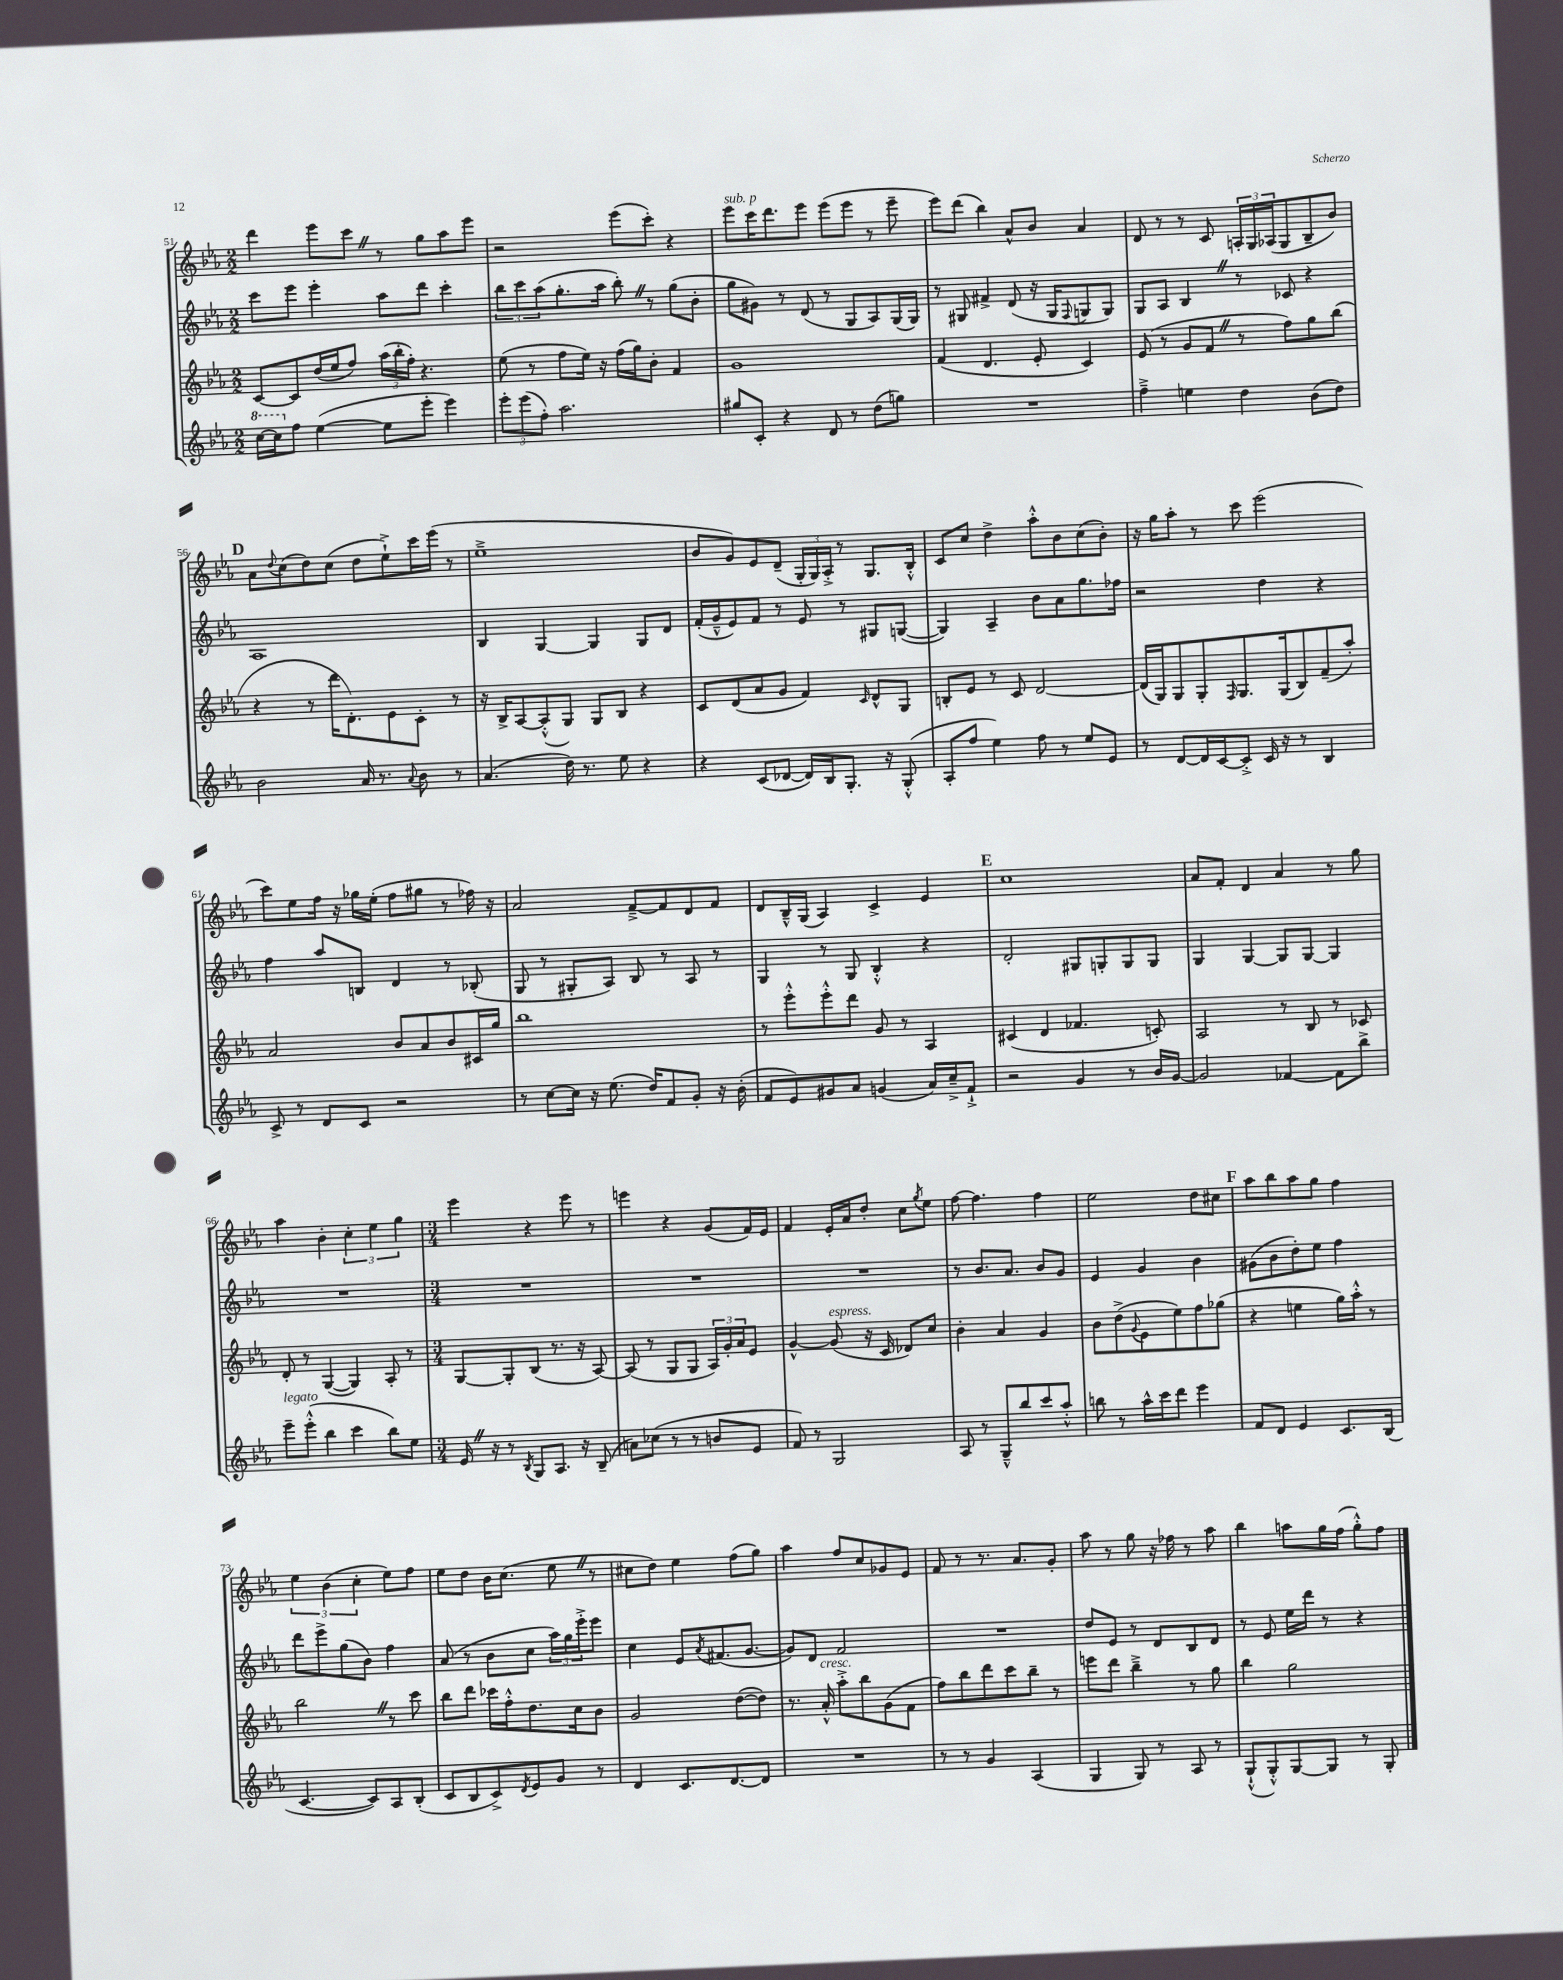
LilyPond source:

<<
\new StaffGroup <<
\new Staff = "s0" {
    \clef treble \key ees \major \numericTimeSignature \time 2/2
    d'''4 ees'''8 c'''8 \once \override BreathingSign.text = \markup { \musicglyph "scripts.caesura.straight" } \breathe r8 g''8 aes''8 ees'''8 |
    r2 ees'''8( c'''8-.) r4 |
    ees'''8^\markup { \italic "sub. p" } c'''16 d'''8. ees'''8 ees'''8( ees'''8 r8 ees'''8-- |
    ees'''8) d'''8( bes''4) aes'8-^ bes'8 aes'4 |
    d'8 r8 r8 c'8 \tuplet 3/2 { a16-. g16 aes16( } g8 bes8-- bes'8) |
    \mark \markup { \bold "D" } aes'8 \appoggiatura { d''8 } c''8( d''8) c''8( d''8 ees''8-!->) c'''16 ees'''16( r8 |
    ees''1---> |
    bes'8 g'8) ees'8 d'8--( \tuplet 3/2 { g16-. g16) aes16-.-> } r8 g8. bes16-.-^ |
    c'8 c''8 d''4-> aes''8-.-^ bes'8 c''8( bes'8-.) |
    r16 g''16 aes''8-. r8 c'''8 ees'''2( |
    c'''8) ees''8 f''16 r16 ges''16 ees''16-.( f''8 gis''8 r8 fes''16) r16 |
    aes'2 f'8~---> f'8 d'8 f'8 |
    d'8 bes16---^ g16( aes4) c'4-> ees'4 |
    \mark \markup { \bold "E" } c''1 |
    aes'8 f'8-. d'4 aes'4 r8 g''8 |
    aes''4 bes'4-. \tuplet 3/2 { c''4-. ees''4 g''4 } |
    \numericTimeSignature \time 3/4 ees'''4 r4 ees'''8 r8 |
    e'''4 r4 g'8( f'16) ees'16 |
    f'4 ees'16-. aes'16 d''8-. c''8 \acciaccatura { g''8 } ees''8 |
    f''8~ f''4. f''4 |
    ees''2 d''8 cis''8 |
    \mark \markup { \bold "F" } aes''8 bes''8 aes''8 g''8 f''4 |
    \tuplet 3/2 { ees''4 bes'4( c''4-. } ees''8) f''8 |
    ees''8 d''8 bes'16 c''8.( ees''8 \once \override BreathingSign.text = \markup { \musicglyph "scripts.caesura.straight" } \breathe r8 |
    cis''8 d''8) ees''4 f''8( g''8) |
    aes''4 f''8 c''8 ges'8 ees'8 |
    f'8 r8 r8. aes'8. g'8-. |
    aes''8 r8 g''8 r16 fes''16 r8 aes''8 |
    bes''4 a''8 g''16 f''16( g''8-.-^) f''8 \bar "|." |
}
\new Staff = "s1" {
    \clef treble \key ees \major \numericTimeSignature \time 2/2
    c'''8 ees'''8 ees'''4-. aes''8 d'''8 c'''4-. |
    \tuplet 3/2 { bes''8 c'''8 aes''8( } g''8.-. aes''16 bes''8-.) \once \override BreathingSign.text = \markup { \musicglyph "scripts.caesura.straight" } \breathe r8 g''8( bes'8-. |
    g''8 gis'8) r8 d'8( r8 g8 aes8) g16( g16) |
    r8 gis8 fis'4-> d'8( r16 gis16 \appoggiatura { f8 } g8 g8) |
    g8 aes8 bes4 \once \override BreathingSign.text = \markup { \musicglyph "scripts.caesura.straight" } \breathe r8 ces'8 r4 |
    \mark \markup { \bold "D" } aes1 |
    bes4 g4~ g4 g8 d'8 |
    f'16-.( g'16---^ ees'8) f'8 r8 ees'8 r8 gis8 g8~( |
    g4) aes4-- bes'8 aes'8 g''8. fes''16 |
    r2 d''4 r4 |
    f''4 aes''8 b8 d'4 r8 bes8-.( |
    g8 r8 gis8-. aes8) bes8 r8 aes8 r8 |
    g4 r8 g8 bes4-.-^ r4 |
    \mark \markup { \bold "E" } d'2-. gis8 g8-. g8 g8 |
    g4 g4~ g8 g8~ g4 |
    R1 |
    \numericTimeSignature \time 3/4 R2. |
    R2. |
    R2. |
    r8 bes'8. aes'8. bes'8 g'8 |
    ees'4 g'4 bes'4 |
    \mark \markup { \bold "F" } gis'8( bes'8 d''8-.) ees''8 f''4 |
    d'''8 ees'''8-> g''8( bes'8) f''4 |
    aes'8( r8 bes'8 c''8 \tuplet 3/2 { aes''16) g''16 ees'''16-.-> } ees'''8 |
    c''4 ees'8 \acciaccatura { aes'8 } fis'8.( g'8.~ |
    g'8) d'8 f'2 |
    R2. |
    d''8 ees'8 r8 d'8 bes8 d'8 |
    r8 ees'8 ees''16 d'''16 r8 r4 \bar "|." |
}
\new Staff = "s2" {
    \clef treble \key ees \major \numericTimeSignature \time 2/2
    c'8~ c'8 d''16( ees''16 f''8) \tuplet 3/2 { aes''16( bes''16-. f''16-.) } r4. |
    ees''8( r8 f''8 ees''16) r16 f''16( g''16) bes'8-. f'4 |
    g'1 |
    f'4( d'4. ees'8-. c'4) |
    ees'8( r8 g'8 f'8 \once \override BreathingSign.text = \markup { \musicglyph "scripts.caesura.straight" } \breathe r8 f''8) g''8 bes''8( |
    \mark \markup { \bold "D" } r4 r8 d'''16 d'8.-.) ees'8 c'8-. r8 |
    r16 bes16-> aes8~ aes8-.-^( g8) g8 bes8 r4 |
    c'8 d'8( aes'8 g'8 f'4) \grace { c'16 } d'8-^ g8 |
    b8-. ees'8 r8 c'8 d'2~ |
    d'16( g16) g8 g8-. \grace { f16 } g8. g16( bes8) f'8--( aes''8-.) |
    aes'2 bes'8 aes'8 bes'8 cis'16 g''16 |
    bes''1 |
    r8 ees'''8-.-^ ees'''8-.-^ d'''8 g'8 r8 aes4 |
    \mark \markup { \bold "E" } cis'4( d'4 fes'4. c'8-.) |
    aes2 r8 bes8 r8 ces'8 |
    d'8-. r8 g4~( g4) aes8-. r8 |
    \numericTimeSignature \time 3/4 g8~ g8-. bes8( r8. r16 aes8~) |
    aes8( r8 g8 g8 \tuplet 3/2 { aes16) g'16-. aes'16 } ees'8 |
    g'4~-^ g'8^\markup { \italic "espress." }( r16 c'16 des'8) c''8 |
    bes'4-. aes'4 g'4 |
    bes'8 d''8->( \appoggiatura { g'8 } ees'8 ees''8) f''8 ges''8( |
    \mark \markup { \bold "F" } r4 e''4 g''16) aes''16-.-^ r8 |
    bes''2 \once \override BreathingSign.text = \markup { \musicglyph "scripts.caesura.straight" } \breathe r8 c'''8 |
    bes''8 d'''8 ces'''16 f''16-.-^ d''8. c''16 bes'8 |
    g'2 d''8~( d''8) |
    r8. aes'16-.-^^\markup { \italic "cresc." } aes''8-.-> bes''8 g'8( f'8 |
    f''8) bes''8 d'''8 c'''8 bes''8-- r8 |
    e'''8 d'''8 bes''4---> r8 g''8 |
    bes''4 g''2 \bar "|." |
}
\new Staff = "s3" {
    \clef treble \key ees \major \numericTimeSignature \time 2/2
    \ottava #1 c'''16~ c'''16 \ottava #0 f''8 ees''4~( ees''8 ees'''8-. ees'''4) |
    \tuplet 3/2 { ees'''8-. ees'''8( f''8-.) } aes''2. |
    gis''8 c'8-. r4 d'8 r8 d''8( g''8) |
    R1 |
    f''4---> e''4 d''4 bes'8( d''8) |
    \mark \markup { \bold "D" } bes'2 aes'16 r8. \appoggiatura { aes'8 } bes'8 r8 |
    aes'4.( d''16) r8. ees''8 r4 |
    r4 c'8( des'8~ des'16) bes16 g8.-. r16 g8-.-^( |
    aes8-. f''8 ees''4) f''8 r8 ees''8 ees'8 |
    r8 d'8~ d'16 c'16~ c'8-.-> c'16 r16 r8 bes4 |
    c'8-> r8 d'8 c'8 r2 |
    r8 c''8~ c''16 r16 ees''8.( d''16) f'8 g'8-. r16 bes'16-.( |
    f'8 ees'8) gis'8 aes'8 g'4( aes'16) c''16---> f'8-!-> |
    \mark \markup { \bold "E" } r2 g'4 r8 bes'16 g'16~ |
    g'2 fes'4~ fes'8 bes''8-> |
    ees'''8--^\markup { \italic "legato" } ees'''8-.-^( bes''4 c'''4 bes''8) ees''8 |
    \numericTimeSignature \time 3/4 ees'16 \once \override BreathingSign.text = \markup { \musicglyph "scripts.caesura.straight" } \breathe r16 r8 \acciaccatura { bes8 } g8 aes8. r16 bes8--( |
    a'8) ces''8( r8 r8 b'8 ees'8 |
    f'8) r8 g2 |
    aes8 r8 g8---^ bes''8 c'''8 aes''8-.-^ |
    b''8 r8 aes''16-^ c'''16 d'''8 ees'''4 |
    \mark \markup { \bold "F" } f'8 d'8 ees'4 c'8. bes16( |
    c'4.~ c'8) aes8 bes8-.( |
    c'8 bes8 c'8->) \acciaccatura { d'8 } ees'8 g'8 r8 |
    d'4 c'8. d'8.~ d'8 |
    R2. |
    r8 r8 g'4 aes4( |
    g4 g8) r8 aes8 r8 |
    g8-!-^( g8-.-^) g8~ g8 r8 g8-. \bar "|." |
}
>>
>>
\layout { \context { \Score currentBarNumber = #51 } }
